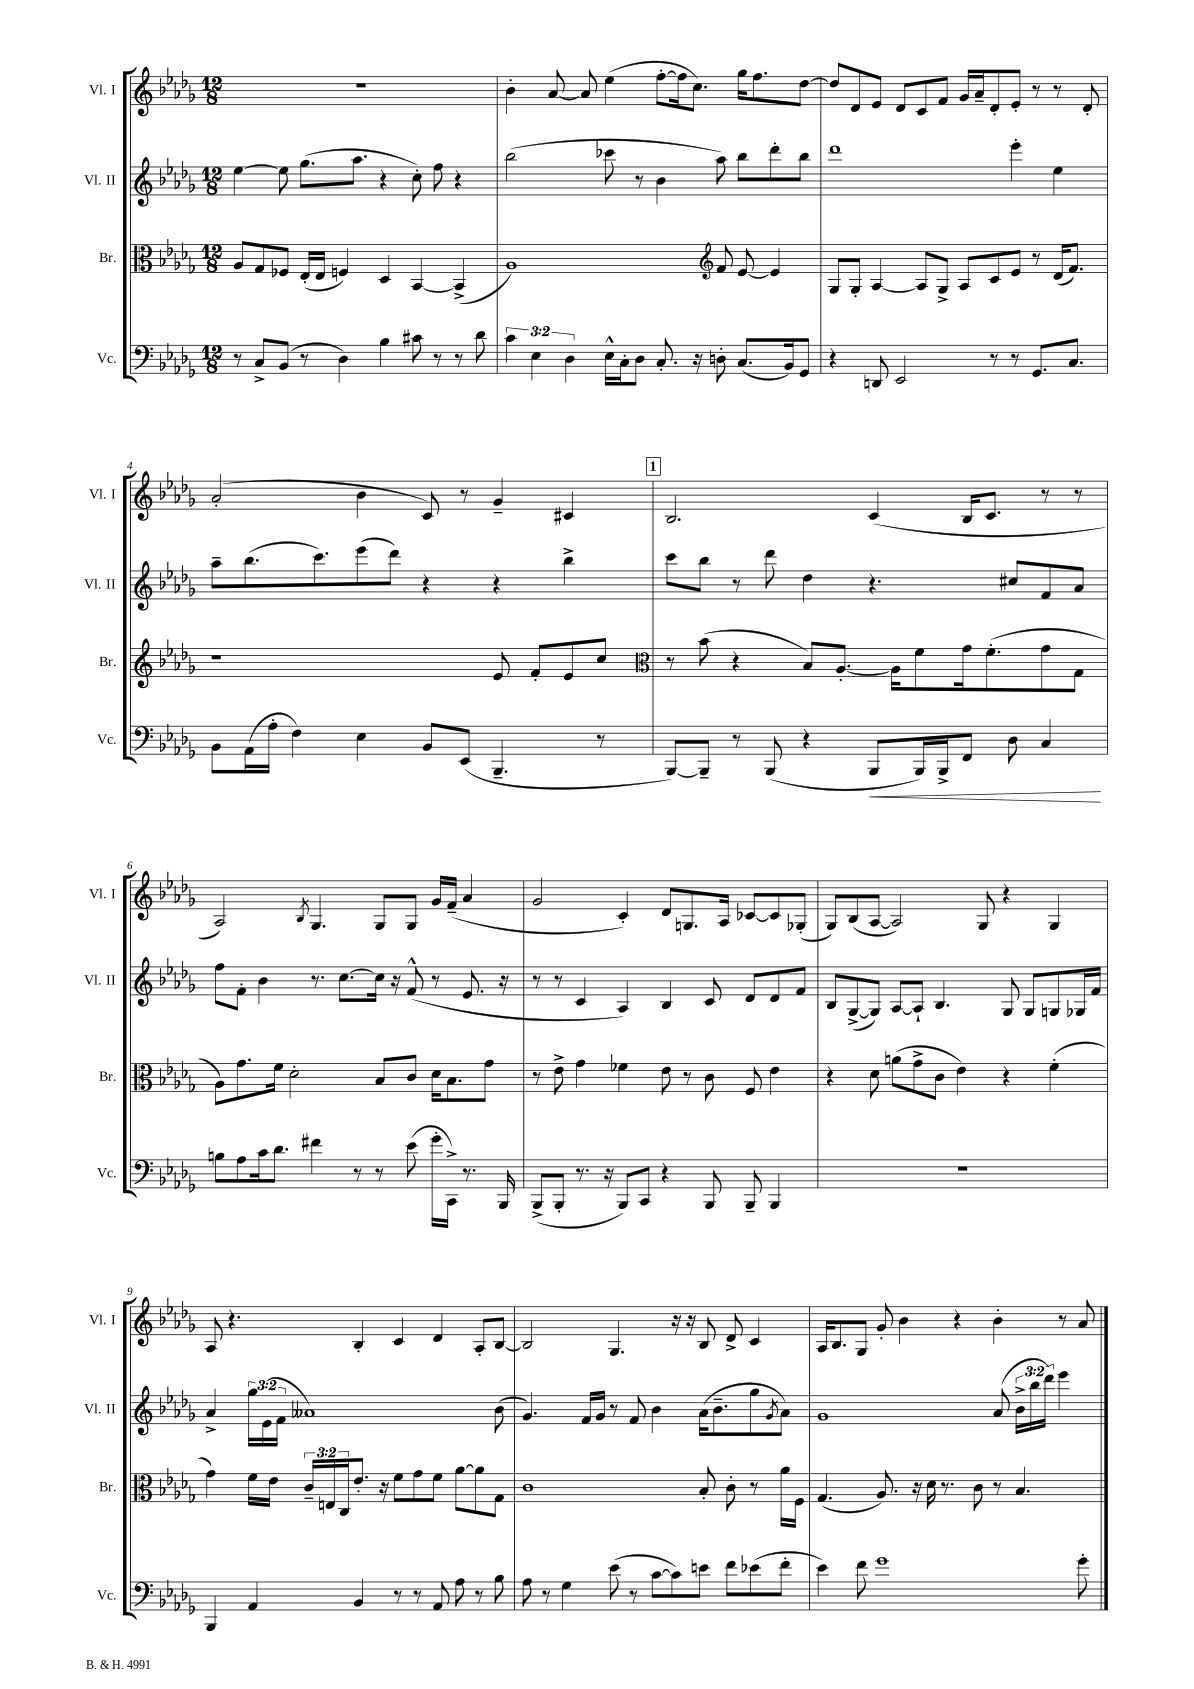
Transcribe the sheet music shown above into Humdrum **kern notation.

**kern	**dynam	**kern	**kern	**kern
*part4	*part4	*part3	*part2	*part1
*staff4	*staff4	*staff3	*staff2	*staff1
*I"Vc.	*	*I"Br.	*I"Vl. II	*I"Vl. I
*I'Vc.	*	*I'Br.	*I'Vl. II	*I'Vl. I
*clefF4	*	*clefC3	*clefG2	*clefG2
*k[b-e-a-d-g-]	*	*k[b-e-a-d-g-]	*k[b-e-a-d-g-]	*k[b-e-a-d-g-]
*M12/8	*	*M12/8	*M12/8	*M12/8
=1	=1	=1	=1	=1
8r	.	8A-/L	[4ee-\	1.r
8C^/L	.	8G-/	.	.
(8BB-/J	.	8F-X/J	8ee-\]	.
8r	.	(16E-'/LL	(8.gg-\L	.
.	.	16E-/JJ	.	.
4D-\)	.	4Fn/)	.	.
.	.	.	8.aa-\J	.
4B-\	.	4D-/	4r	.
8c#X\	.	[4BB-/	8cc'\)	.
8r	.	.	8ff\	.
8r	.	(4BB-^/]	4r	.
8d-\	.	.	.	.
=2	=2	=2	=2	=2
6c\	.	1A-)	(2bb-\	4b-'\
6E-\	.	.	.	.
.	.	.	.	[8a-/
6D-\	.	.	.	.
.	.	.	.	8a-/]
16E-^^\LL	.	.	8ccc-X\	(4ee-\
16C'\J	.	.	.	.
8D-\J	.	.	8r	.
8.C'/	.	.	4b-\	[8ff'\L
.	.	.	.	16ff\k]
16r	.	.	.	8.cc\J)
*	*	*clefG2	*	*
8Dn'\	.	8f/	8aa-\)	.
(8.C/L	.	[8e-/	8bb-\L	16gg-\KL
.	.	.	.	8.ff\
.	.	4e-/]	8ddd-'\	.
16BB-/k)	.	.	.	.
8GG-/J	.	.	8bb-\J	[8dd-\J
=3	=3	=3	=3	=3
4r	.	8G-/L	1ddd-	8dd-/L]
.	.	8G-'/J	.	8d-/
8DDn/	.	[4A-/	.	8e-/J
2EE-/	.	.	.	8d-/L
.	.	8A-/L]	.	8c/
.	.	8G-^/J	.	8f/J
.	.	8A-/L	.	16g-/LL
.	.	.	.	16a-~/J
8r	.	8c/	.	8d-'/
8r	.	8e-/J	4eee-'\	8e-'/J
8.GG-/L	.	8r	.	8r
.	.	(16d-/KL	4ee-\	8r
8.C/J	.	8.f/J)	.	.
.	.	.	.	8d-'/
!!LO:LB:g=z
=4	=4	=4	=4	=4
8BB-\L	.	1r	8aa-~\L	(2a-'/
(16AA-\L	.	.	(8.bb-\	.
16A-'\JJ	.	.	.	.
4F\)	.	.	.	.
.	.	.	8.ccc\)	.
4E-\	.	.	(8eee-\	4b-\
.	.	.	8ddd-\J)	.
8BB-/L	.	.	4r	8c/)
(8EE-/J	.	.	.	8r
4.BBB-~/	.	8e-/	4r	4g-~/
.	.	8f'/L	.	.
.	.	8e-/	4bb-^\	4c#X/
8r	.	8cc/J	.	.
!!LO:REH:place=s1:t=1
=5	=5	=5	=5	=5
*	*	*clefC3	*	*
[8BBB-/L)	.	8r	8ccc\L	2.B-/
8BBB-~/J]	.	(8b-\	8bb-\J	.
8r	.	4r	8r	.
(8BBB-/	.	.	8ddd-\	.
4r	.	8B-/L)	4dd-\	.
.	.	[8.A-'/J	.	.
!	!LO:HP:b	!	!	!
8BBB-/L	<	.	4.r	(4c/
.	.	16A-\KL]	.	.
16BBB-/L)	.	8f\	.	.
16BBB-^/J	.	.	.	.
8FF/J	.	16g-\k	.	16B-/KL
.	.	(8.f'\	.	8.c/J
8D-\	.	.	8cc#X/L	.
4C/	.	8g-\	8f/	8r
.	.	8G-\J	8a-/J	8r
.	[	.	.	.
!!LO:LB:g=z
=6	=6	=6	=6	=6
8Bn\L	.	8A-\L)	8ff\L	2A-/)
8A-\	.	8.g-\	8f'\J	.
16c\k	.	.	4b-\	.
8.d-\J	.	16f\Jk	.	.
.	.	2d-'\	.	.
.	.	.	.	8qB-/
4f#X\	.	.	8.r	4.G-/
.	.	.	[8.cc\L	.
8r	.	.	.	.
8r	.	8B-/L	16cc\Jk]	8G-/L
.	.	.	16r	.
(8e-\	.	8c/J	(8f^^/	8G-/J
16g-'\LL	.	16d-\KL	8r	16g-/LL
16CC^\JJ)	.	8.B-\	.	(16f~/JJ
8.r	.	.	8.e-/	4a-/
.	.	8g-\J	.	.
16BBB-/	.	.	16r	.
=7	=7	=7	=7	=7
(8BBB-^/L	.	8r	8r	2g-/
8BBB-'/J	.	8e-^\	8r	.
8.r	.	4g-\	4c/	.
16r	.	.	.	.
8BBB-/L)	.	4f-X\	4A-/)	4c'/)
8CC/J	.	.	.	.
4r	.	8e-\	4B-/	8d-/L
.	.	8r	.	8.Gn/
8BBB-/	.	8c\	8c/	.
.	.	.	.	16A-/Jk
8BBB-~/	.	8F/	8d-/L	[8c-X/L
4BBB-/	.	4e-\	8d-/	8c-/]
.	.	.	8f/J	(8G-X'/J
=8	=8	=8	=8	=8
1.r	.	4r	8B-/L	8G-/L)
.	.	.	([8G-^/	(8B-/
.	.	8d-\	8G-/J])	[8A-/J
.	.	(8an\L	[8A-/L	2A-/])
.	.	8g-^\	8A-`/J]	.
.	.	8c\J	4.B-/	.
.	.	4e-\)	.	.
.	.	.	.	8G-/
.	.	4r	8G-/	4r
.	.	.	8G-/L	.
.	.	(4f'\	8Gn/	4G-/
.	.	.	16G-X/L	.
.	.	.	16f/JJ	.
!!LO:LB:g=z
=9	=9	=9	=9	=9
4BBB-/	.	4g-\)	4a-^/	8A-/
.	.	.	.	4.r
4AA-/	.	16f\LL	24gg-\LL	.
.	.	.	(24e-\	.
.	.	16e-\JJ	.	.
.	.	.	24f\JJ	.
.	.	24c~/LL	1a--X)	.
.	.	24En/	.	.
.	.	24C/J	.	.
4BB-/	.	8.e-'/J	.	4B-'/
.	.	16r	.	.
8r	.	8f\L	.	4c/
8r	.	8g-\	.	.
8AA-/	.	8f\J	.	4d-/
8A-\	.	[8a-\L	.	.
8r	.	8a-\]	.	8A-'/L
8B-\	.	8G-\J	(8b-\	[8B-/J
=10	=10	=10	=10	=10
8A-\	.	1c	4.g-/)	2B-/]
8r	.	.	.	.
4G-\	.	.	.	.
.	.	.	16f/LL	.
.	.	.	16g-/JJ	.
(8e-\	.	.	8r	4.G-/
8r	.	.	8f/	.
[8c\L	.	.	4b-\	.
8c\])	.	.	.	16r
.	.	.	.	16r
8en\J	.	8B-'/	(16a-\KL	8B-/
.	.	.	8.b-~\	.
8f\L	.	8c'\	.	8d-^/
(8e-X\	.	8r	8gg-\	4c/
.	.	.	8qg-/	.
8f'\J	.	16a-\LL	8a-\J)	.
.	.	16F\JJ	.	.
=11	=11	=11	=11	=11
4e-\)	.	(4.G-/	1g-	16A-/KL
.	.	.	.	8.B-/
8f\	.	.	.	8G-/J
1g-	.	8.A-/)	.	8g-'/
.	.	.	.	4b-\
.	.	16r	.	.
.	.	16d-\	.	.
.	.	8.r	.	.
.	.	.	.	4r
.	.	8c\	.	.
.	.	8r	(8a-/	4b-'\
.	.	4.B-/	24b-^\LL	.
.	.	.	24bb-\	.
.	.	.	24ddd-\JJ)	.
.	.	.	4eee-\	8r
8g-'\	.	.	.	8a-/
==	==	==	==	==
*-	*-	*-	*-	*-
